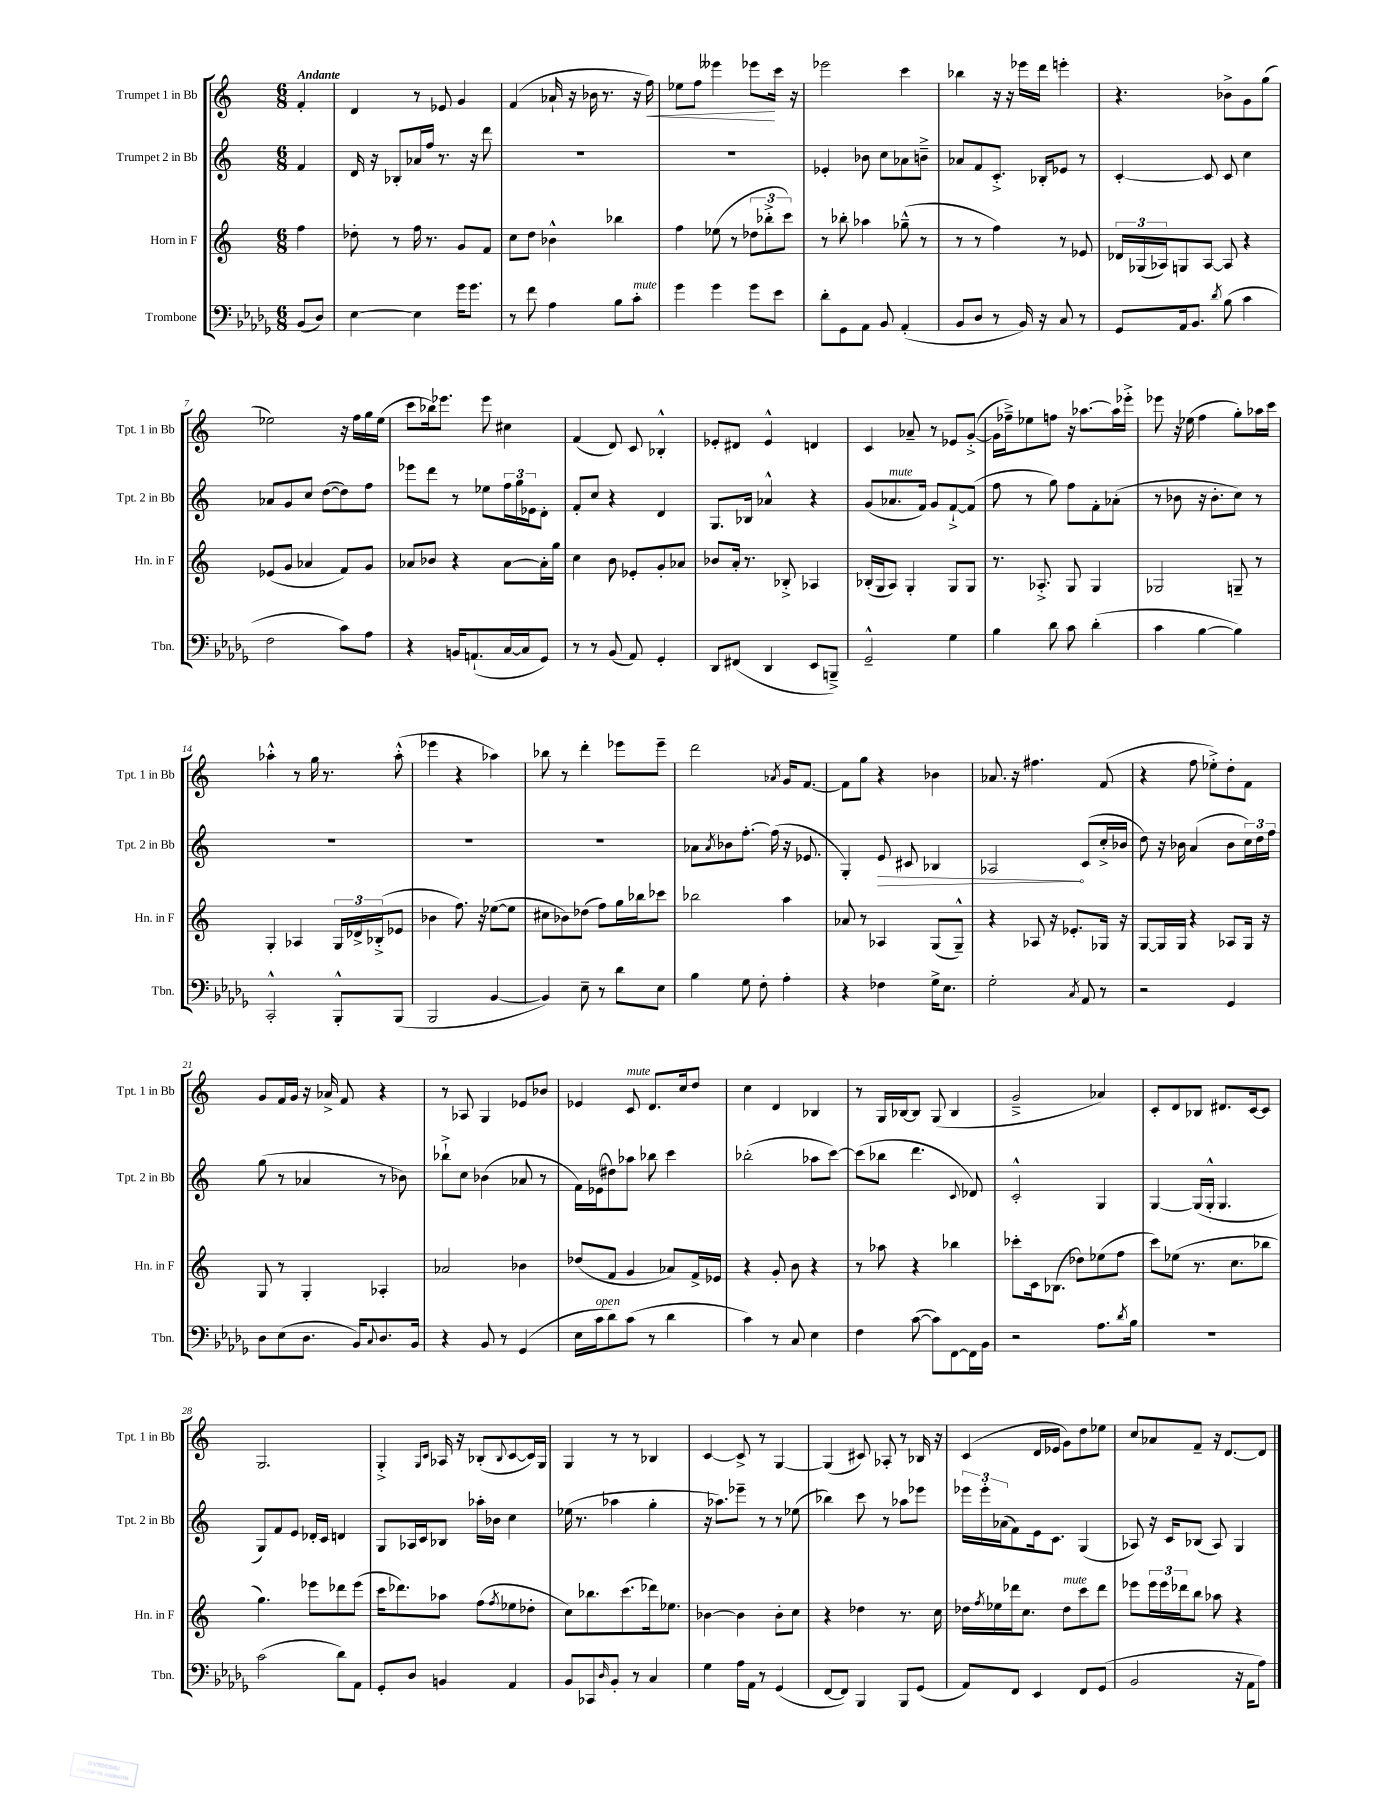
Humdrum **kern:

**kern	**kern	**kern	**dynam	**kern	**dynam
*part4	*part3	*part2	*part2	*part1	*part1
*staff4	*staff3	*staff2	*staff2	*staff1	*staff1
*I"Trombone	*I"Horn in F	*I"Trumpet 2 in Bb	*	*I"Trumpet 1 in Bb	*
*I'Tbn.	*I'Hn. in F	*I'Tpt. 2 in Bb	*	*I'Tpt. 1 in Bb	*
*clefF4	*clefG2	*clefG2	*	*clefG2	*
*k[b-e-a-d-g-]	*k[]	*k[]	*	*k[]	*
*M6/8	*M6/8	*M6/8	*	*M6/8	*
=	=	=	=	=	=
!	!	!	!	!LO:TX:a:B:t=Andante	!
(8BB-/L	4ff\	4f/	.	4f'/	.
8D-/J)	.	.	.	.	.
=1	=1	=1	=1	=1	=1
[4E-\	8dd-X'\	16d/	.	4d/	.
.	.	16r	.	.	.
.	8r	8B-X'/L	.	.	.
4E-\]	16ff\	16a-X/L	.	8r	.
.	8.r	16ff/JJ	.	.	.
.	.	8.r	.	8e-X/	.
16g-\KL	8g/L	.	.	4g/	.
8.g-\J	.	16r	.	.	.
.	8f/J	8ddd\	.	.	.
=2	=2	=2	=2	=2	=2
8r	8cc\L	2.r	.	(4f/	.
8f\	8dd\J	.	.	.	.
4A-\	4b-X^^\	.	.	16a-X`/	.
.	.	.	.	16r	.
.	.	.	.	16b-X\	.
.	.	.	.	8.r	.
8B-\L	4bb-X\	.	.	.	.
!LO:TX:a:i:t=mute	!	!	!	!	!
8c'\J	.	.	.	16r	.
!	!	!	!	!	!LO:HP:b
.	.	.	.	16ff\)	<
=3	=3	=3	=3	=3	=3
4g-\	4ff\	2.r	.	8ee-X\L	.
.	.	.	.	8ff\J	.
4g-\	(8ee-X\	.	.	4eee--X\	.
.	8r	.	.	.	.
8g-\L	12dd-X\L	.	.	8eee-X\L	.
.	12bb-X'^\	.	.	.	.
8e-\J	.	.	.	16ccc\Jk	[
.	12ccc\J)	.	.	.	.
.	.	.	.	16r	.
=4	=4	=4	=4	=4	=4
8d-'\L	8r	4e-X'/	.	2eee-X\	.
8GG-\	8bb-X'\	.	.	.	.
8AA-\J	4aa-X\	8b-X\	.	.	.
8BB-/	.	8cc\L	.	.	.
(4AA-'/	(8gg-X~^^\	8a-X\	.	4ccc\	.
.	8r	8bn~^\J	.	.	.
=5	=5	=5	=5	=5	=5
8BB-/L	8r	8a-X/L	.	4bb-X\	.
8D-/J	8r	8f/	.	.	.
8r	4ff\)	8.c'^/J	.	16r	.
.	.	.	.	16r	.
16BB-/)	.	.	.	16eee-X\LL	.
16r	.	16B-X'/KL	.	16ddd\JJ	.
8C/	8r	8e-X/J	.	4eeen'\	.
8r	8e-X/	8r	.	.	.
=6	=6	=6	=6	=6	=6
8GG-/L	24d-X/LL	[4c'/	.	4.r	.
.	(24G-X/	.	.	.	.
.	24A-X/J)	.	.	.	.
16AA-/k	8Gn/	.	.	.	.
8.BB-/J	.	.	.	.	.
.	[8A-/J	8c/]	.	.	.
8qd-/	.	.	.	.	.
(8B-\	8A-/]	8c/	.	8b-X^\L	.
4c\	4r	4cc\	.	8g\	.
.	.	.	.	(8gg\J	.
!!LO:LB:g=z
=7	=7	=7	=7	=7	=7
2F\	(8e-X/L	8a-X/L	.	2ee-X\)	.
.	8g/J	8g/	.	.	.
.	4a-X/	8cc/J	.	.	.
.	.	([8dd\L	.	.	.
8c\L)	8f/L)	8dd\])	.	16r	.
.	.	.	.	16ff\LL	.
8A-\J	8g/J	8ff\J	.	16gg\	.
.	.	.	.	(16ee-\JJ	.
=8	=8	=8	=8	=8	=8
4r	8a-X/L	8eee-X\L	.	8ccc\L	.
.	8b-X/J	8ddd\J	.	16bb-X\k)	.
.	.	.	.	8.eee-X\J	.
16BBn/KL	4r	8r	.	.	.
(8.AAn`/	.	.	.	.	.
.	.	8ee-X\L	.	8eee-\	.
[16C/L	[8a-\L	24ff\L	.	4cc#X\	.
.	.	24gg\	.	.	.
16C/J]	.	.	.	.	.
.	.	24e-X\J	.	.	.
8GG-/J)	16a-'\L]	8d'\J	.	.	.
.	16gg\JJ	.	.	.	.
=9	=9	=9	=9	=9	=9
8r	4cc\	8f'/L	.	(4f/	.
8r	.	8cc/J	.	.	.
(8BB-/	8b\	4r	.	8d/)	.
8AA-/)	8e-X'/L	.	.	8c/	.
4GG-'/	8g'/	4d/	.	4B-X'^^/	.
.	8a-X/J	.	.	.	.
=10	=10	=10	=10	=10	=10
8DD-/L	8b-X/L	8.G/L	.	8e-X'/L	.
(8FF#X/J	16a'/Jk	.	.	8d#X/J	.
.	8.r	16B-X/Jk	.	.	.
4DD-/	.	4a-X^^/	.	4e-^^/	.
.	8B-X'^/	.	.	.	.
8EE-/L	4A-X/	4r	.	4dn/	.
8BBBn~^/J)	.	.	.	.	.
=11	=11	=11	=11	=11	=11
2GG-~^^/	(16B-X'/LL	(8g/L	.	4c/	.
.	16G/J	.	.	.	.
!	!	!LO:TX:a:i:t=mute	!	!	!
.	8A/J)	8.a-X/	.	.	.
.	4G'/	.	.	8a-X~/	.
.	.	16f/Jk)	.	.	.
.	.	8g/L	.	8r	.
4G-\	8G/L	[8f`^/	.	8e-X/L	.
.	8G/J	(8f/J]	.	([8g'^/J	.
=12	=12	=12	=12	=12	=12
4B-\	8.r	8ff\	.	16g\LL]	.
.	.	.	.	16ff-X~^\J)	.
.	.	8r	.	8ee-X\	.
.	8.A-X'^/	.	.	.	.
8d-\	.	8gg\)	.	8ffn\J	.
8c\	8G/	8ff\L	.	16r	.
.	.	.	.	[8.aa-X\L	.
(4d-'\	4G/	8f'\	.	.	.
.	.	(8a-X'\J	.	16aa-\L]	.
.	.	.	.	16eee-X'^\JJ	.
=13	=13	=13	=13	=13	=13
4c\	2G-X/	8r	.	8eee-X\	.
.	.	8b-X\	.	16r	.
.	.	.	.	(16ee-X\	.
[4B-\	.	16r	.	4ff\	.
.	.	8.b-'\L	.	.	.
4B-\])	8Gn~/	8cc\J)	.	8gg'\L)	.
.	8r	8r	.	16aa-X\L	.
.	.	.	.	16ccc\JJ	.
!!LO:LB:g=z
=14	=14	=14	=14	=14	=14
2CC'^^/	4G'/	2.r	.	4aa-X'^^\	.
.	4A-X/	.	.	8r	.
.	.	.	.	16gg\	.
.	.	.	.	8.r	.
8BBB-'^^/L	24G/LL	.	.	.	.
.	24d-X^/	.	.	.	.
.	(24B-X'^/J	.	.	.	.
(8BBB-/J	8e-X/J	.	.	(8aa-'^^\	.
=15	=15	=15	=15	=15	=15
2BBB-/	4b-X\	2.r	.	4eee-X\	.
.	8.ff\)	.	.	4r	.
.	16r	.	.	.	.
[4BB-/	([8ee-X\L	.	.	4aa-X\)	.
.	8ee-\J]	.	.	.	.
=16	=16	=16	=16	=16	=16
4BB-/])	8cc#X\L	2.r	.	8bb-X\	.
.	8b-X\)	.	.	8r	.
8E-~\	(8dd-X\J	.	.	4ddd'\	.
8r	8ff\L)	.	.	.	.
8d-\L	16gg\L	.	.	8eee-X\L	.
.	16bb-X\J	.	.	.	.
8E-\J	8ccc-X\J	.	.	8eee-~\J	.
=17	=17	=17	=17	=17	=17
4B-\	2bb-X\	8a-X\L	.	2ddd\	.
.	.	8qa-/	.	.	.
.	.	8b-X\	.	.	.
8G-\	.	[8.ff'\J	.	.	.
8F'\	.	.	.	.	.
.	.	(16ff\]	.	.	.
.	.	.	.	8qa-X/	.
4A-'\	4aa\	16r	.	16g/KL	.
.	.	8.e-X/	.	[8.f/J	.
=18	=18	=18	=18	=18	=18
4r	8a-X/	4G'/)	.	8f\L]	.
.	8r	.	.	8gg\J	.
!	!	!	!LO:HP:b	!	!
4F-X\	4A-X/	8e/	>	4r	.
.	.	8c#X/	.	.	.
16G-^\KL	(8G/L	4B-X/	.	4b-X\	.
8.E-\J	.	.	.	.	.
.	8G~^^/J)	.	.	.	.
=19	=19	=19	=19	=19	=19
2G-'\	4r	2A-X/	.	8.a-X/	.
.	.	.	.	16r	.
.	8A-X/	.	.	4.ff#X\	.
.	16r	.	.	.	.
.	8.e-X'/L	.	.	.	.
8qC/	.	.	.	.	.
8AA-/	.	(8c/L	]	.	.
8r	16G-X/Jk	16cc'^/L	.	(8f/	.
.	16r	16b-X/JJ	.	.	.
=20	=20	=20	=20	=20	=20
2r	[8G/L	8dd\)	.	4r	.
.	16G/L]	16r	.	.	.
.	16G/JJ	16b-X\	.	.	.
.	4r	(4a/	.	8ff\	.
.	.	.	.	8ee-X'^\L)	.
4GG-/	8A-X/L	8b-\L	.	8dd'\	.
.	16G/Jk	24cc\L)	.	8f\J	.
.	.	24dd\	.	.	.
.	16r	.	.	.	.
.	.	24ff\JJ	.	.	.
!!LO:LB:g=z
=21	=21	=21	=21	=21	=21
8D-\L	8G/	(8gg\	.	8g/L	.
(8E-\	8r	8r	.	16f/L	.
.	.	.	.	16g/JJ	.
8.D-\J	4G'/	4a-X/	.	16r	.
.	.	.	.	16a-X^/	.
.	.	.	.	8f/	.
16BB-/KL)	.	.	.	.	.
8qqC/	.	.	.	.	.
8.D-/	4A-X'/	8r	.	4r	.
.	.	8b-X\)	.	.	.
16BB-/Jk	.	.	.	.	.
=22	=22	=22	=22	=22	=22
4r	2a-X/	8bb-X`^\L	.	8r	.
.	.	8cc\J	.	8A-X/	.
8BB-/	.	(4b-X\	.	4G/	.
8r	.	.	.	.	.
(4GG-/	4b-X\	8a-X/	.	8e-X/L	.
.	.	8r	.	8b-X/J	.
=23	=23	=23	=23	=23	=23
16E-\LL	(8dd-X/L	16f\LL)	.	4e-X/	.
!LO:TX:a:i:t=open	!	!	!	!	!
16c\J	.	(16e-X\J	.	.	.
8d-\)	8f/J	8dd#X\)	.	.	.
!	!	!	!	!LO:TX:a:i:t=mute	!
(8c\J	4g/	8aa-X\J	.	8c/	.
8r	.	8bb-X\	.	8.d/L	.
4d-\	8a-X/L)	4ccc\	.	.	.
.	.	.	.	16cc/k	.
.	16f^/L	.	.	8dd/J	.
.	16e-X/JJ	.	.	.	.
=24	=24	=24	=24	=24	=24
4c\)	4r	(2bb-X'\	.	4cc\	.
8r	8g'/	.	.	4d/	.
8C/	8b\	.	.	.	.
4E-\	4r	8aa-X\L	.	4B-X/	.
.	.	[8ccc\J)	.	.	.
=25	=25	=25	=25	=25	=25
4F\	8r	(8ccc\L]	.	8r	.
.	8aa-X\	8bb-X\J	.	16G/LL	.
.	.	.	.	[16B-X/J	.
([8c\	4r	4.ddd\	.	8B-/J]	.
8c\L])	.	.	.	(8G/	.
[8FF\	4bb-X\	.	.	4B-/	.
.	.	8qqc/	.	.	.
16FF\L]	.	8d-X/)	.	.	.
16BB-\JJ	.	.	.	.	.
=26	=26	=26	=26	=26	=26
2r	8ccc-X'\L	2c'^^/	.	2g~^/	.
.	16c\k	.	.	.	.
.	(8.B-X\J	.	.	.	.
.	8dd-X\L)	.	.	.	.
8.A-\L	(8ee-X\	4G/	.	4a-X/)	.
.	8ff\J	.	.	.	.
8qd-/	.	.	.	.	.
16B-\Jk	.	.	.	.	.
=27	=27	=27	=27	=27	=27
2.r	8ccc\L)	[4G/	.	8c'/L	.
.	(8ee-X\J	.	.	8d/	.
.	8.r	(16G/LL]	.	8B-X/J	.
.	.	16G'^^/JJ	.	.	.
.	.	4.G/	.	8.d#X/L	.
.	8.cc\L	.	.	.	.
.	.	.	.	[16c/k	.
.	8bb-X\J	.	.	8c/J]	.
!!LO:LB:g=z
=28	=28	=28	=28	=28	=28
(2c\	4.gg\)	8G/L)	.	2.G/	.
.	.	8f/	.	.	.
.	.	8e/J	.	.	.
.	8eee-X\L	16d-X'/LL	.	.	.
.	.	16c/JJ	.	.	.
8d-\L)	8ddd-X\	4dn/	.	.	.
8AA-\J	(8eee-\J	.	.	.	.
=29	=29	=29	=29	=29	=29
8GG-'/L	16ccc\KL	8G/L	.	4G'^/	.
.	8.ddd-X\)	.	.	.	.
8D-/J	.	16A-X/L	.	.	.
.	.	16c/J	.	.	.
.	.	.	.	16qqG/LL	.
.	.	.	.	16qqc/JJ	.
4BBn/	8aa-X\J	8B-X/J	.	16A-X/	.
.	.	.	.	16r	.
.	(8ff\L	16aa-X'\LL	.	(8B-X'/L	.
.	.	16b-X\JJ	.	.	.
.	8qff/	.	.	8qqB-/	.
4AA-/	8ee-X\	4cc\	.	[8c/	.
.	8dd-X'\J	.	.	16c/L])	.
.	.	.	.	16G/JJ	.
=30	=30	=30	=30	=30	=30
8BB-/L	8cc\L)	(16ee-X\	.	4G/	.
.	.	8.r	.	.	.
8CC-X/	8.bb-X\	.	.	.	.
16qqD-/	.	.	.	.	.
8BB-'/J	.	4aa-X\	.	8r	.
.	(8.ccc\	.	.	.	.
8r	.	.	.	8r	.
4C/	16ddd-X\k)	4gg'\	.	4B-X/	.
.	8.ee-X\J	.	.	.	.
=31	=31	=31	=31	=31	=31
4G-\	[4b-X\	16r	.	[4c/	.
.	.	8.aa-X\L)	.	.	.
16A-\LL	4b-\]	8eee-X~\J	.	8c^/]	.
16AA-\JJ	.	.	.	.	.
8r	.	8r	.	8r	.
(4GG-/	8b-'\L	8r	.	[4G/	.
.	8cc\J	(8ee-X\	.	.	.
=32	=32	=32	=32	=32	=32
[8FF/L	4r	4bb-X\)	.	(4G/]	.
8FF/J])	.	.	.	.	.
4BBB-/	4dd-X\	8ccc\	.	8c#X/)	.
.	.	8r	.	8A-X'/	.
8BBB-/L	8.r	8aa-X\L	.	8r	.
(8GG-/J	.	8eee-X\J	.	16B-X/	.
.	16cc\	.	.	16r	.
=33	=33	=33	=33	=33	=33
8AA-/L)	16dd-X\LL	24eee-X\LL	.	(4c/	.
.	.	24eee-'\	.	.	.
.	8qff/	.	.	.	.
.	16ee-X\	.	.	.	.
.	.	(24a-X\J	.	.	.
8FF/J	16ddd-X\J	8f\)	.	.	.
.	8.cc\J	.	.	.	.
4EE-/	.	16e\k	.	16d/LL	.
.	.	8.c\J	.	16e-X/JJ	.
!	!LO:TX:a:i:t=mute	!	!	!	!
.	8dd-\L	.	.	8g\L)	.
8FF/L	8ccc\	(4G/	.	8dd\	.
(8GG-/J	8ddd-\J	.	.	8ee-X\J	.
=34	=34	=34	=34	=34	=34
2BB-/	8eee-X\L	8A-X/)	.	8cc/L	.
.	24eee-\L	16r	.	8a-X/	.
.	24eee-\	.	.	.	.
.	.	16c/KL	.	.	.
.	24ddd-X\J	.	.	.	.
.	8bb\J	(8B-X/J	.	8f~/J	.
.	8aa-X\	8A-/)	.	16r	.
.	.	.	.	[8.d/L	.
16r	4r	4G/	.	.	.
16AA-\KL	.	.	.	.	.
8A-\J)	.	.	.	8d/J]	.
==	==	==	==	==	==
*-	*-	*-	*-	*-	*-
